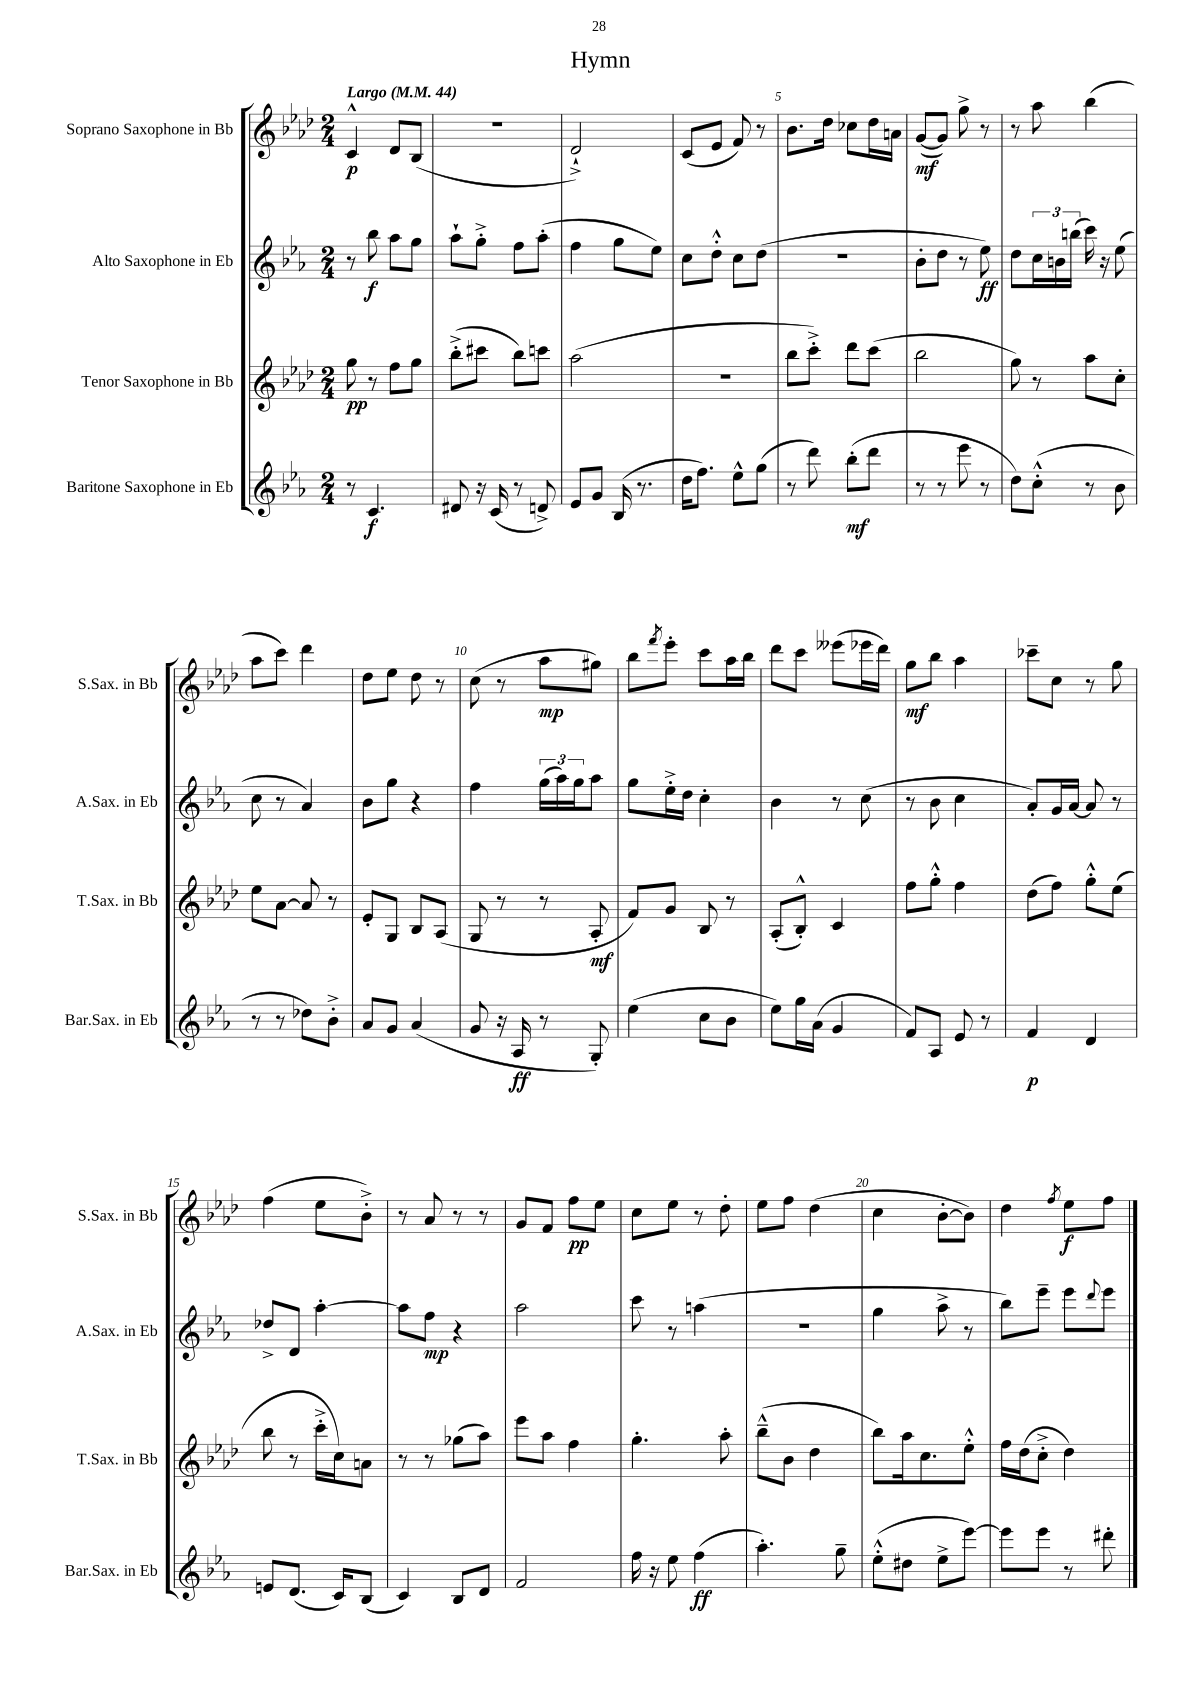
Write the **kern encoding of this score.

**kern	**kern	**kern	**kern
*staff4	*staff3	*staff2	*staff1
*clefG2	*clefG2	*clefG2	*clefG2
*k[b-e-a-]	*k[b-e-a-d-]	*k[b-e-a-]	*k[b-e-a-d-]
*M2/4	*M2/4	*M2/4	*M2/4
*MM44	*MM44	*MM44	*MM44
8r	8gg	8r	4c^^
4.c	8r	8bb-	.
.	8ff	8aa-	8d-
.	8gg	8gg	(8B-
=	=	=	=
8d#	(8bb-'^	8aa-`	2r
16r	8ccc#	8gg'^	.
(16c	.	.	.
8r	8bb-)	8ff	.
8d^)	8ccc	(8aa-'	.
=	=	=	=
8e-	(2aa-	4ff	2d-`^)
8g	.	.	.
(16B-	.	8gg	.
8.r	.	.	.
.	.	8ee-)	.
=	=	=	=
16dd	2r	8cc	(8c
8.ff)	.	.	.
.	.	8dd'^^	8e-
8ee-^^	.	8cc	8f)
(8gg	.	(8dd	8r
=	=	=	=
8r	8bb-	2r	8.b-
8ddd)	8ccc'^)	.	.
.	.	.	16dd-
(8bb-'	8ddd-	.	8cc-
8ddd	(8ccc	.	16dd-
.	.	.	16a
=	=	=	=
8r	2bb-	8b-'	([8g
8r	.	8dd	8g])
8eee-	.	8r	8gg^
8r	.	8ee-)	8r
=	=	=	=
8dd)	8gg)	8dd	8r
(8cc'^^	8r	24cc	8aa-
.	.	24b	.
.	.	(24bb	.
8r	8aa-	16ccc)	(4bb-
.	.	16r	.
8b-	8cc'	(8ee-	.
=	=	=	=
8r	8ee-	8cc	8aa-
8r	[8a-	8r	8ccc)
8dd-)	8a-]	4a-)	4ddd-
8b-'^	8r	.	.
=	=	=	=
8a-	8e-'	8b-	8dd-
8g	8G	8gg	8ee-
(4a-	8B-	4r	8dd-
.	(8A-	.	8r
=	=	=	=
8g	8G	4ff	(8cc
16r	8r	.	8r
16A-	.	.	.
8r	8r	(24gg	8aa-
.	.	24aa-)	.
.	.	24gg	.
8G')	8A-'	8aa-	8gg#)
=	=	=	=
(4ee-	8f)	8gg	8bb-
.	.	.	8qfff
.	8g	16ee-'^	8eee-'
.	.	16dd	.
8cc	8B-	4cc'	8ccc
8b-	8r	.	16aa-
.	.	.	16bb-
=	=	=	=
8ee-)	(8A-'	4b-	8ddd-
16gg	8B-'^^)	.	8ccc
(16a-	.	.	.
4g	4c	8r	(8eee--
.	.	(8cc	16eee-
.	.	.	16ddd-)
=	=	=	=
8f)	8ff	8r	8gg
8A-	8gg'^^	8b-	8bb-
8e-	4ff	4cc	4aa-
8r	.	.	.
=	=	=	=
4f	(8dd-	8a-')	8ccc-~
.	8ff)	16g	8cc
.	.	[16a-	.
4d	8gg'^^	8a-]	8r
.	(8ee-	8r	8gg
=	=	=	=
8e	8bb-	8dd-^	(4ff
(8.d	8r	8d	.
.	16ccc'^	[4aa-'	8ee-
16c)	16cc)	.	.
(8B-	8a	.	8b-'^)
=	=	=	=
4c)	8r	8aa-]	8r
.	8r	8ff	8a-
8B-	(8gg-	4r	8r
8d	8aa-)	.	8r
=	=	=	=
2f	8eee-	2aa-	8g
.	8aa-	.	8f
.	4ff	.	8ff
.	.	.	8ee-
=	=	=	=
16ff	4.gg'	8ccc	8cc
16r	.	.	.
8ee-	.	8r	8ee-
(4ff	.	(4aa	8r
.	8aa-'	.	8dd-'
=	=	=	=
4.aa-')	(8bb-~^^	2r	8ee-
.	8b-	.	8ff
.	4dd-	.	(4dd-
8gg~	.	.	.
=	=	=	=
(8ee-'^^	8bb-)	4gg	4cc
8dd#	16aa-	.	.
.	8.cc	.	.
8ee-^	.	8aa-^	[8b-'
[8eee-)	8ee-'^^	8r	8b-])
=	=	=	=
8eee-]	16ff	8bb-)	4dd-
.	(16dd-	.	.
8eee-	8cc'^	8eee-~	.
.	.	.	8qff
8r	4dd-)	8eee-	8ee-
.	.	8qqddd	.
8ddd#'	.	8eee-	8ff
==	==	==	==
*-	*-	*-	*-
